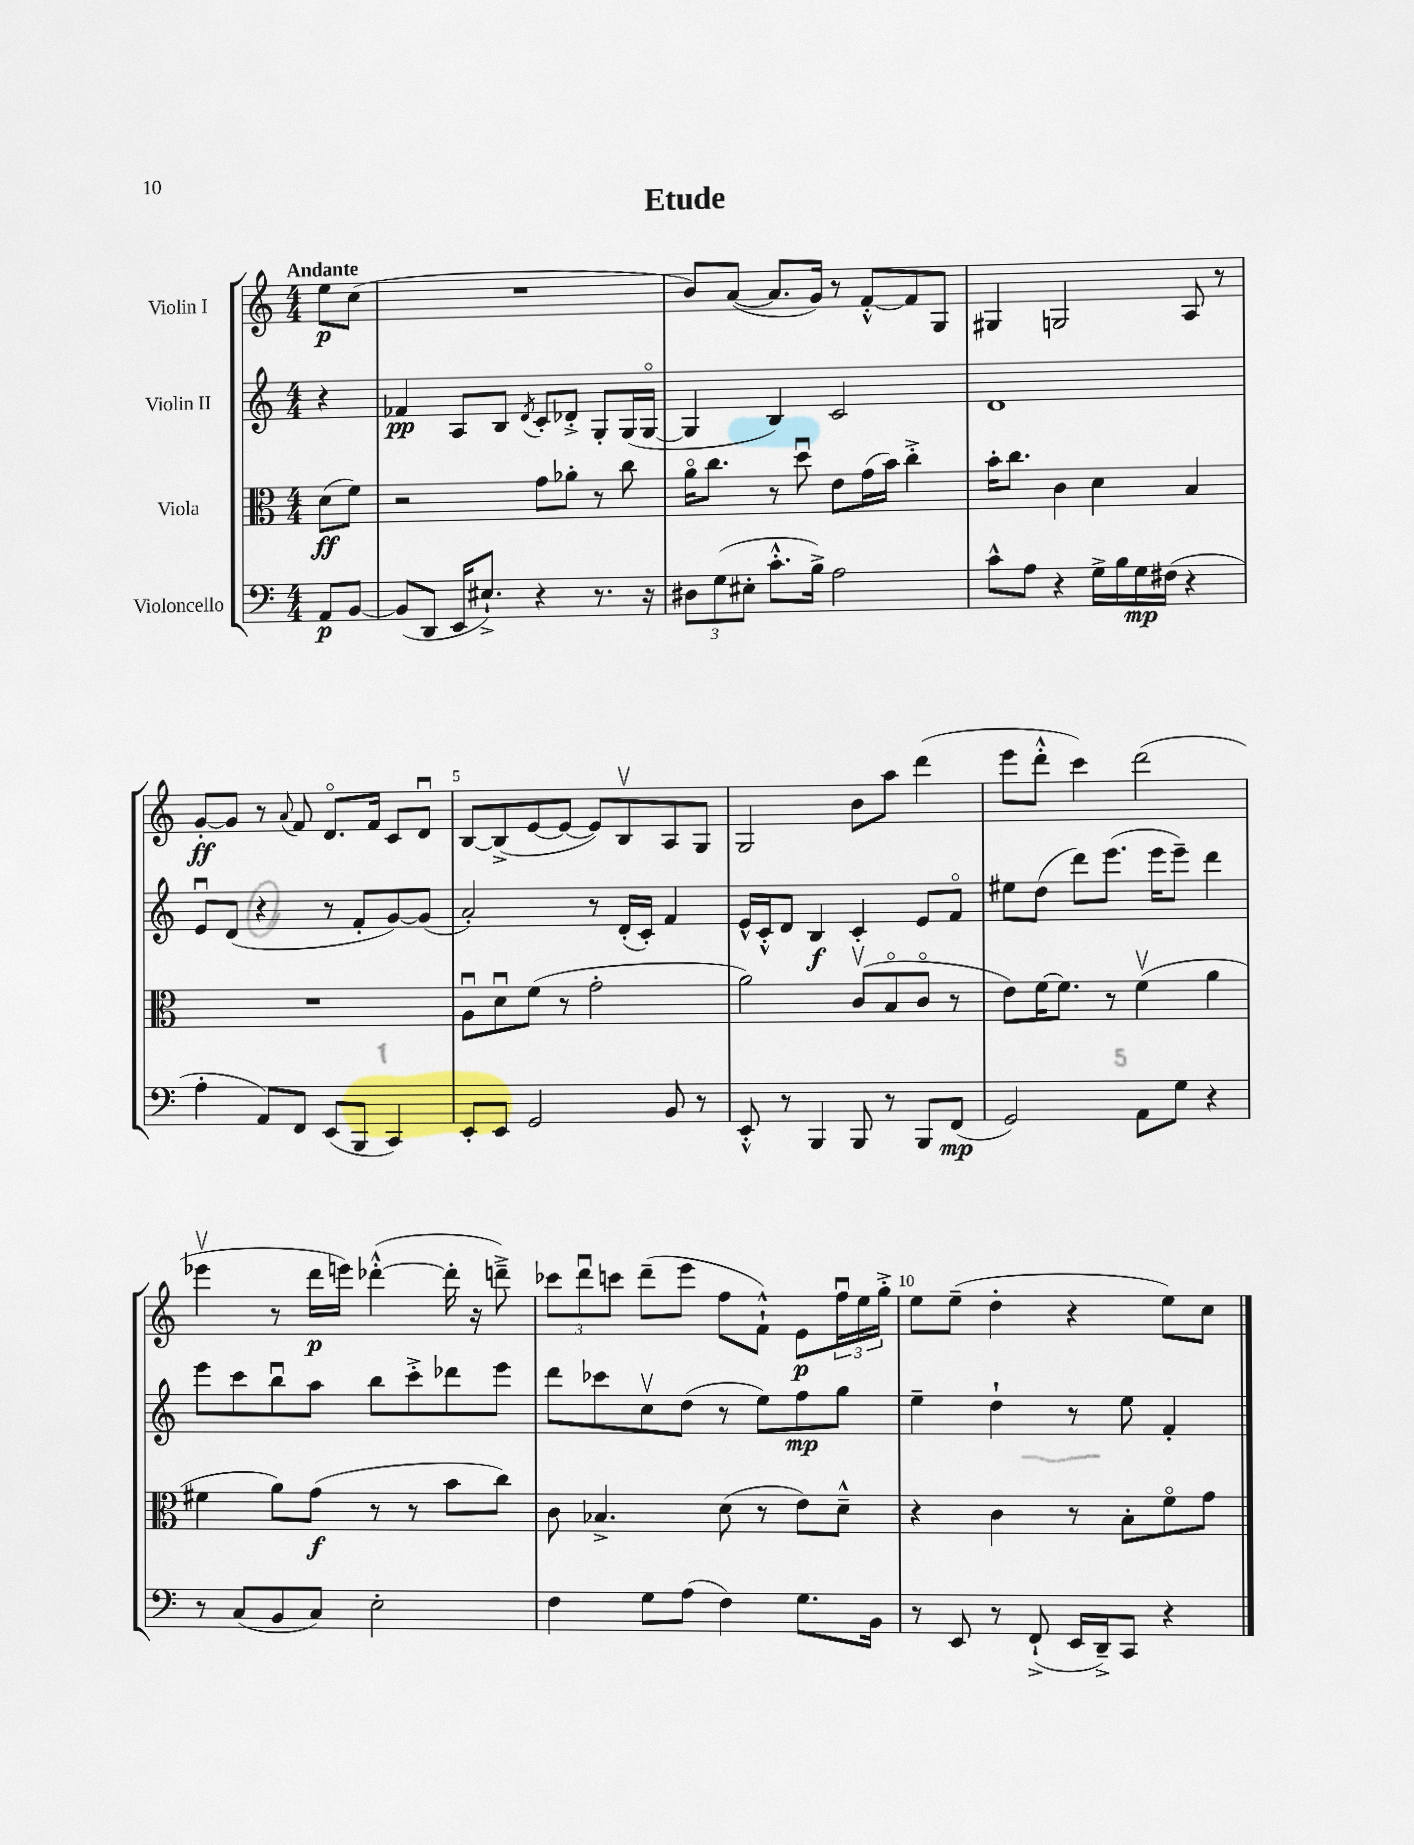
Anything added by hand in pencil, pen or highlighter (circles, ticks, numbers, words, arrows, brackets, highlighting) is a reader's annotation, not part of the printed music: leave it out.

**kern	**kern	**kern	**kern
*staff4	*staff3	*staff2	*staff1
*clefF4	*clefC3	*clefG2	*clefG2
*k[]	*k[]	*k[]	*k[]
*M4/4	*M4/4	*M4/4	*M4/4
8AA	(8d	4r	8ee
[8BB	8f)	.	(8cc
=	=	=	=
(8BB]	2r	4f-	1r
8DD	.	.	.
16EE	.	8A	.
8.E#`^)	.	.	.
.	.	8B	.
.	.	8qd	.
4r	8g	8c'	.
.	8a-'	8d-'^	.
8.r	8r	8G'	.
.	8cc	(16G	.
16r	.	[16Go	.
=	=	=	=
12D#	16ao	4G]	8b)
.	8.cc	.	.
(12G	.	.	.
.	.	.	([8a
12E#'	.	.	.
8.c'^^	8r	4B)	8.a]
.	8ddu	.	.
16B^)	.	.	16g)
2A	8e	2c	8r
.	(16g	.	[8f'^^
.	16b)	.	.
.	4cc'^	.	8f]
.	.	.	8G
=	=	=	=
8c^^	16b'	1d	4G#
.	8.cc	.	.
8A	.	.	.
4r	4c	.	2G
16G^	4d	.	.
16B	.	.	.
16G	.	.	.
(16F#	.	.	.
4r	4B	.	8A
.	.	.	8r
=	=	=	=
4A'	1r	8eu	[8g'
.	.	(8d	8g]
8AA)	.	4r	8r
.	.	.	8qqa
8FF	.	.	8f
(8EE	.	8r	8.do
8BBB	.	8f'	.
.	.	.	16f
4CC)	.	[8g)	8c
.	.	(8g]	8du
=	=	=	=
8EE'	8Au	2a')	[8B
8EE	8du	.	(8B^]
2GG	(8f	.	[8e
.	8r	.	8e_
.	2g'	8r	8e])
.	.	(16d'	8Bv
.	.	16c')	.
8BB	.	4f	8A
8r	.	.	8G
=	=	=	=
8EE'^^	2a)	16e^^	2G
.	.	16c'^^	.
8r	.	8d	.
4BBB	.	4B	.
8BBB	(8cv	4c'	8b
8r	8Bo	.	8aa
8BBB	8co	8e	(4ddd
(8FF	8r	8fo	.
=	=	=	=
2GG)	8e)	8ee#	8eee
.	[16f	(8dd	8ddd'^^
.	8.f]	.	.
.	.	8ddd)	4ccc)
.	8r	(8.eee	.
8AA	(4fv	.	(2ddd
.	.	16eee	.
8G	.	8eee~)	.
4r	4a	4ddd	.
=	=	=	=
8r	4f#	8eee	4eee-v
(8C	.	8ccc	.
8BB	8a)	8bbu	8r
8C)	(8g	8aa	16ddd
.	.	.	16eee)
2E'	8r	8bb	([4ddd-'^^
.	8r	8ccc'^	.
.	8b	8ddd-	16ddd-']
.	.	.	16r
.	8cc)	8eee	8ddd~^)
=	=	=	=
4F	8c	8ddd	12ccc-
.	.	.	12dddu
.	4.B-^	8ccc-	.
.	.	.	12ccc
8G	.	8ccv	(8ddd~
(8A	.	(8dd	8eee
4F)	(8d	8r	8ff
.	8r	8ee)	8f`^^)
8.G	8e)	8ff	8e
.	8d~^^	8gg	24ffu
.	.	.	24ee
16BB	.	.	.
.	.	.	24gg'^
=	=	=	=
8r	4r	4ee~	8ee
8EE	.	.	(8ee~
8r	4c	4dd`	4dd'
(8FF`^	.	.	.
16EE	8r	8r	4r
16DD~^)	.	.	.
8CC	8B'	8ee	.
4r	8fo	4f'	8ee)
.	8g	.	8cc
==	==	==	==
*-	*-	*-	*-
